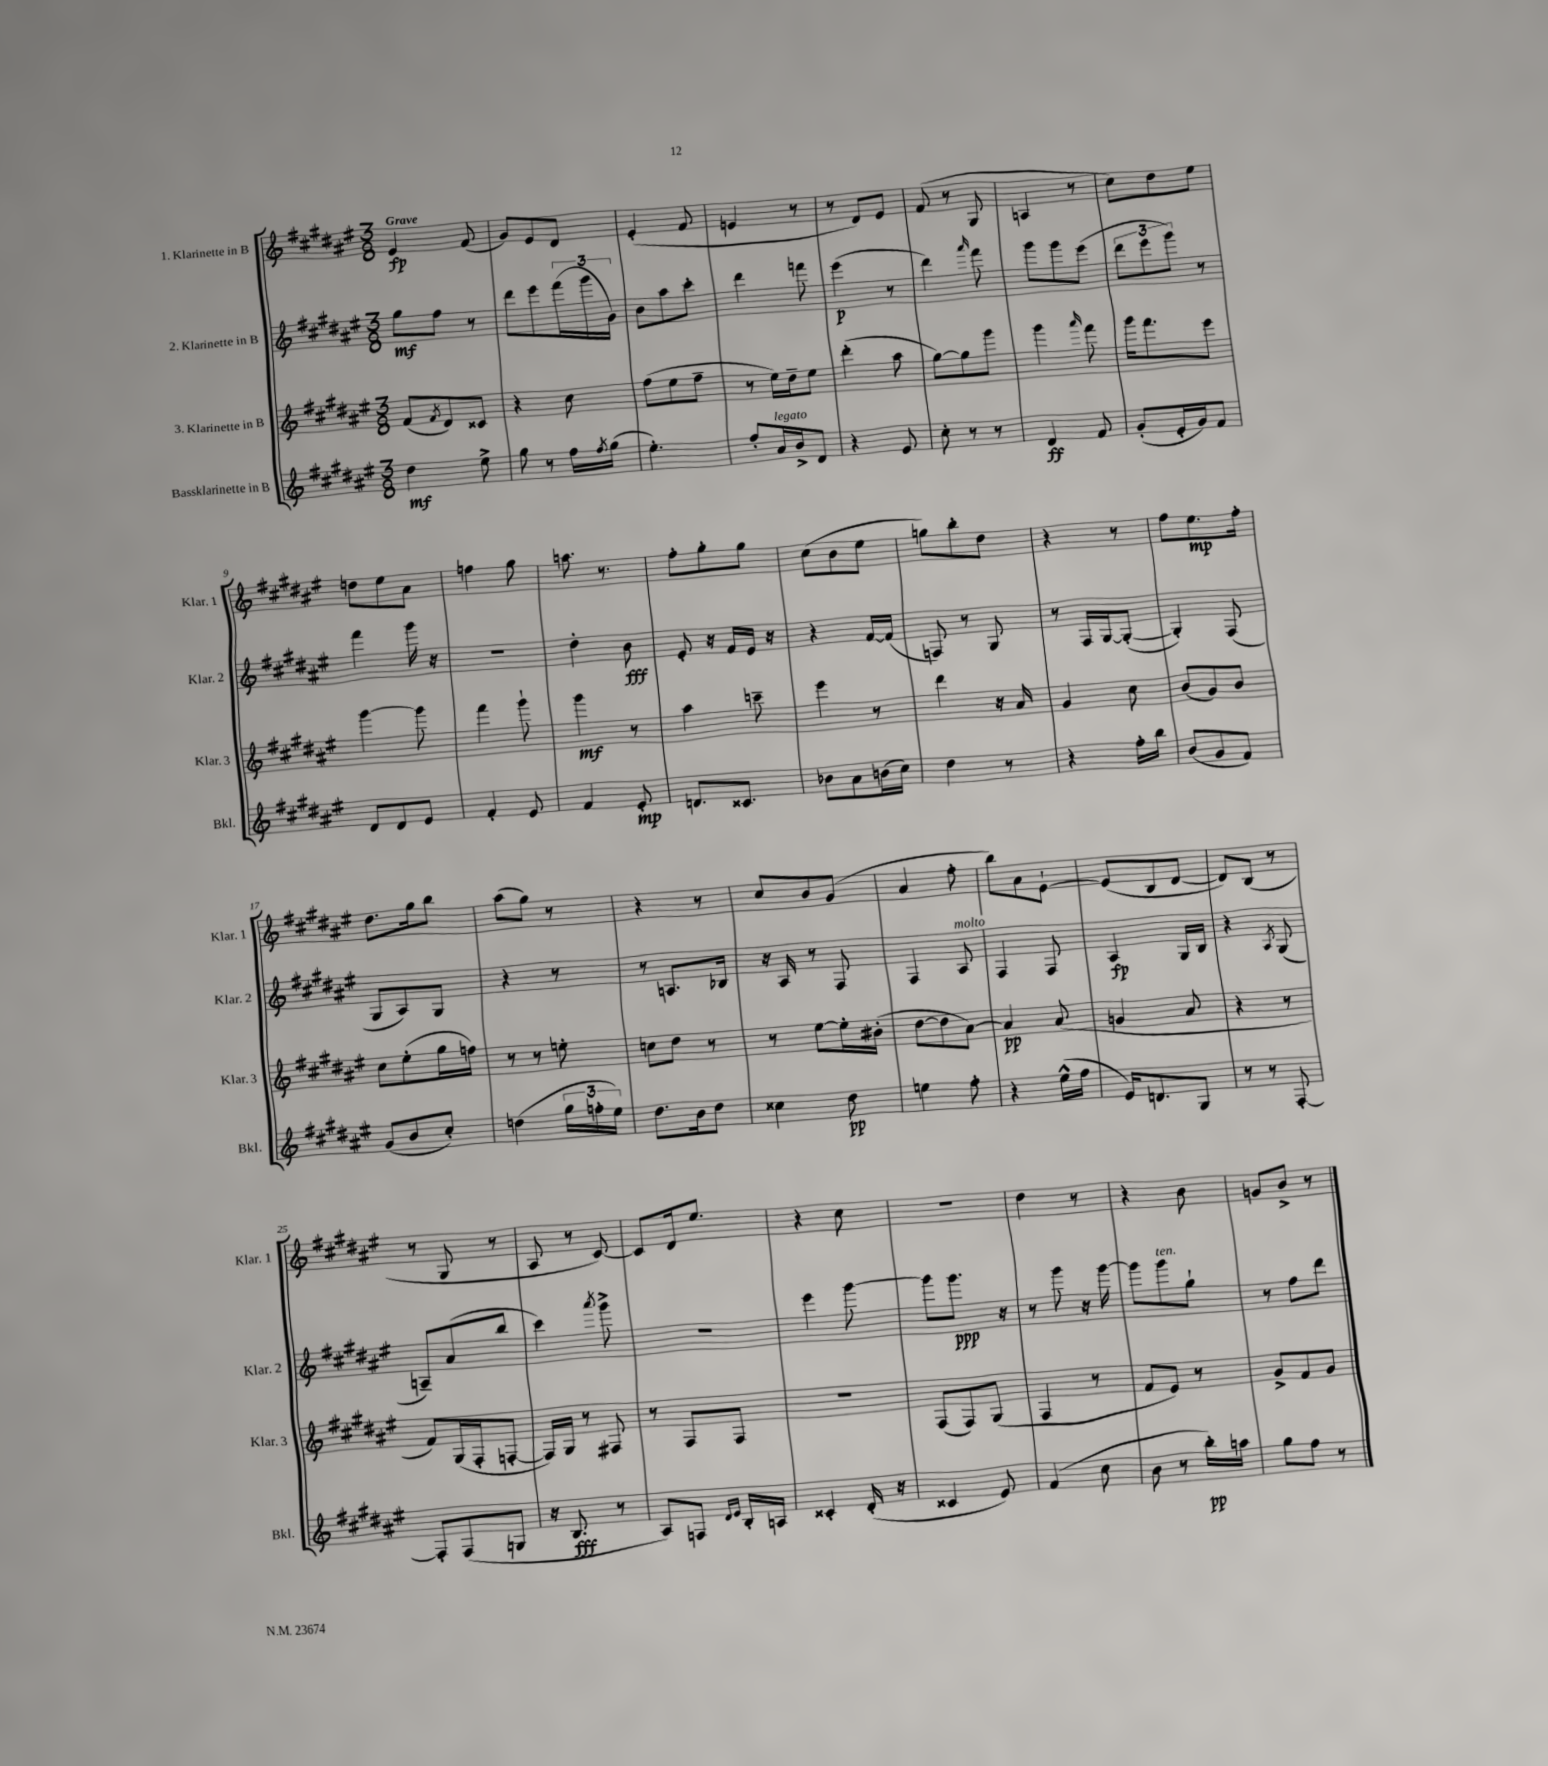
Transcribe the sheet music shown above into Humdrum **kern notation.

**kern	**kern	**kern	**kern
*staff4	*staff3	*staff2	*staff1
*clefG2	*clefG2	*clefG2	*clefG2
*k[f#c#g#d#a#e#]	*k[f#c#g#d#a#e#]	*k[f#c#g#d#a#e#]	*k[f#c#g#d#a#e#]
*M3/8	*M3/8	*M3/8	*M3/8
4dd#	(8f#	8gg#	4e#
.	8qf#	.	.
.	8d#)	8ff#	.
8ee#^	8c##	8r	(8f#
=	=	=	=
8gg#	4r	8ddd#	8g#)
8r	.	8eee#	8e#
16ff#	8cc#	(24fff#	8d#
.	.	24ggg#	.
8qff#	.	.	.
(16gg#	.	.	.
.	.	24g#)	.
=	=	=	=
4.ee#')	(8ff#	8b	(4e#'
.	8ee#	8aa#	.
.	8ff#~	8ccc#'	8f#
=	=	=	=
8ff#'	8r	4ddd#	4e
16a#	16ee#)	.	.
16b^	16dd#~	.	.
8d#	8ee#	8fff	8r
=	=	=	=
4r	(4ddd#'	(4eee#	8r
.	.	.	8d#)
8e#	8aa#	8r	8e#
=	=	=	=
8cc#'	[8gg#)	4ddd#)	(8f#
8r	8gg#]	.	8r
.	.	16qqaaa#	.
8r	8ggg#	8fff#	8G#
=	=	=	=
4d#	4ggg#	8ggg#	4A
.	.	8ggg#	.
.	16qqaaa#	.	.
8f#	8fff#	(8eee#	8r
=	=	=	=
(8g#'	16ggg#	12ddd#	8cc#)
.	8.fff#	.	.
.	.	12eee#	.
16e#'	.	.	8dd#
.	.	12ggg#)	.
16g#)	.	.	.
8f#	8eee#	8r	8ee#
=	=	=	=
8d#	[4ggg#	4fff#	8dd
8d#	.	.	8ee#
8e#	8ggg#]	16ggg#	8a#
.	.	16r	.
=	=	=	=
4f#'	4fff#	4.r	4ff
8e#	8ggg#`	.	8gg#
=	=	=	=
4f#	4ggg#	4dd#'	8.aa
.	.	.	8.r
8e#'	8r	8b	.
=	=	=	=
8.d	4aa#	8e#'	8ff#'
.	.	16r	8gg#'
8.c##	.	16f#	.
.	8ccc~	16e#	8gg#
.	.	16r	.
=	=	=	=
8b-	4eee#	4r	(8cc#
8a#	.	.	8b
(16b	8r	[16f#	8ee#
16cc#)	.	(16f#]	.
=	=	=	=
4dd#	4ddd#	8F)	8gg)
.	.	8r	8bb'
8r	16r	8G#	8dd#
.	16a#	.	.
=	=	=	=
4r	4g#	8r	4r
.	.	16F#	.
.	.	[16G#	.
16ff#'	8cc#	(8G#'_	8r
16bb	.	.	.
=	=	=	=
(8b	(8b	4G#'])	8ff#
8g#	8g#)	.	8.ee#
8f#)	8b	(8F#	.
.	.	.	16ff#'
=	=	=	=
(8g#	8cc#	8G#	8.dd#
8b	(8ee#'	8A#)	.
.	.	.	16gg#
8cc#')	16gg#	8G#	8bb
.	16ff)	.	.
=	=	=	=
(4dd	8r	4r	(8aa#
.	8r	.	8gg#)
24gg#	8ee'	8r	8r
24ff'	.	.	.
24ee#)	.	.	.
=	=	=	=
8.dd#	8cc	8r	4r
.	8dd#	8.A	.
16b	.	.	.
8dd#	8r	.	8r
.	.	16B-	.
=	=	=	=
4cc##	8r	16r	8cc#
.	.	16A#	.
.	[8ee#	8r	8b
8dd#	16ee#']	8F#	(8g#
.	(16b#'	.	.
=	=	=	=
4ee	[8dd#	4F#	4a#
.	8dd#]	.	.
8ff#'	[8a#)	8A#	8ff#'
=	=	=	=
4r	4a#]	4F#	8bb)
.	.	.	8a#
(16ee#^^	(8a#	8F#	[8e#`
16ff#	.	.	.
=	=	=	=
16e#)	4g	4A#	(8e#]
8.d	.	.	.
.	.	.	8B
8G#	8a#	16G#	[8d#
.	.	16B	.
=	=	=	=
8r	4r	4r	8d#])
8r	.	.	(8B
.	.	8qA#	.
[8F#'	8r	(8G#	8r
=	=	=	=
8F#']	8f#)	8A~)	8r
(8F#	(16G#	(8a#	8G#
.	16F#'	.	.
8G	[8F'	8bb	8r
=	=	=	=
16r	16F])	4ccc#)	8A#
8.B	16G#	.	.
.	8r	.	8r
.	.	8qaaa#	.
8r	8F#	8ggg#^	[8c#)
=	=	=	=
8A#)	8r	4.r	8c#]
8F	8F#	.	16d#
.	.	.	8.ee#
16qqd#	.	.	.
16qqe#	.	.	.
16B'	8F#	.	.
16A	.	.	.
=	=	=	=
4c##'	4.r	4eee#	4r
(16d#'	.	[8ggg#	8cc#
16r	.	.	.
=	=	=	=
4c##	(8F#	8ggg#]	4.r
.	8F#)	8.ggg#	.
8e#)	(8G#	.	.
.	.	16r	.
=	=	=	=
(4f#	4F#	8r	4dd#
.	.	8ggg#	.
8cc#	8r	16r	8r
.	.	[16ggg#	.
=	=	=	=
8b	8f#	8ggg#]	4r
8r	8e#)	8ggg#	.
16bb')	8r	8gg#`	8b
16aa	.	.	.
=	=	=	=
8gg#	8g#^	8r	8g
8ff#	8f#	8ff#	8b^
8r	8g#	8ddd#	8r
==	==	==	==
*-	*-	*-	*-
